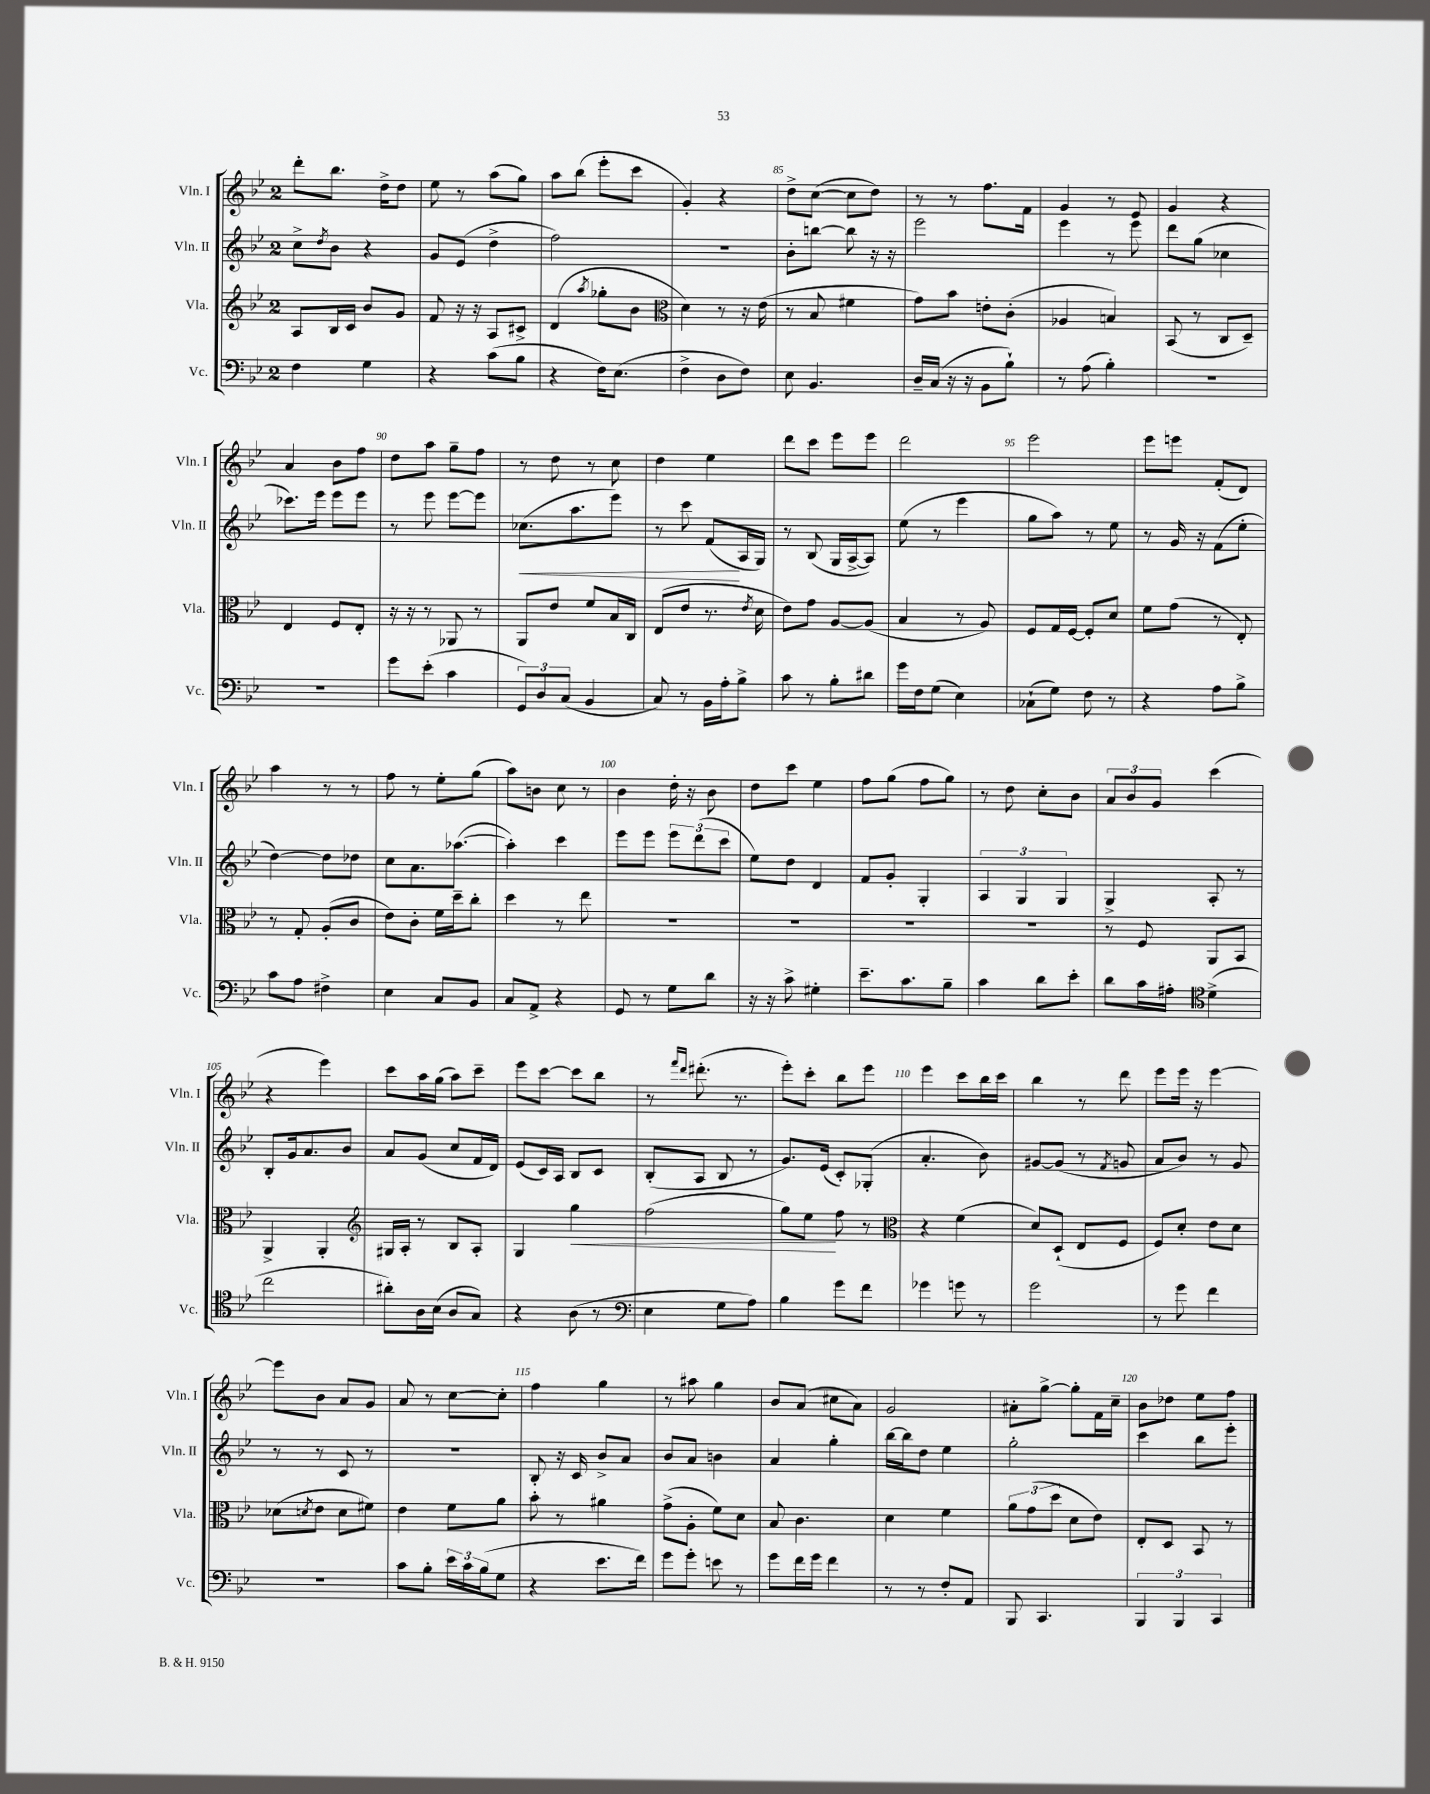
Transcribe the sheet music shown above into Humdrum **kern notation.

**kern	**kern	**dynam	**kern	**dynam	**kern
*part4	*part3	*part3	*part2	*part2	*part1
*staff4	*staff3	*staff3	*staff2	*staff2	*staff1
*I"Vc.	*I"Vla.	*	*I"Vln. II	*	*I"Vln. I
*I'Vc.	*I'Vla.	*	*I'Vln. II	*	*I'Vln. I
*clefF4	*clefG2	*	*clefG2	*	*clefG2
*k[b-e-]	*k[b-e-]	*	*k[b-e-]	*	*k[b-e-]
*M2/4	*M2/4	*	*M2/4	*	*M2/4
=81	=81	=81	=81	=81	=81
4F\	8A/L	.	8cc^\L	.	8ddd'\L
.	.	.	8qdd/	.	.
.	16B-/L	.	8b-\J	.	8.bb-\J
.	16c/JJ	.	.	.	.
4G\	8b-/L	.	4r	.	.
.	.	.	.	.	16dd^\KL
.	8g/J	.	.	.	8dd\J
=82	=82	=82	=82	=82	=82
4r	8f/	.	8g/L	.	8ee-\
.	16r	.	(8e-/J	.	8r
.	16r	.	.	.	.
(8c\L	8A/L	.	4dd^\	.	(8aa\L
8B-\J	8c#X^/J	.	.	.	8gg\J)
=83	=83	=83	=83	=83	=83
4r	(4d/	.	2ff\)	.	8aa\L
.	.	.	.	.	(8bb-\J
.	8qaa/	.	.	.	.
16F\KL)	8gg-X'\L	.	.	.	8eee-'\L
(8.E-\J	.	.	.	.	.
.	8b-\J	.	.	.	8ccc\J
=84	=84	=84	=84	=84	=84
*	*clefC3	*	*	*	*
4F^\	4d\)	.	2r	.	4g'/)
8D\L	8r	.	.	.	4r
8F\J)	16r	.	.	.	.
.	(16e-\	.	.	.	.
=85	=85	=85	=85	=85	=85
8E-\	8r	.	8b-'\L	.	8dd^\L
4.BB-/	8B-/	.	[8bbn\J	.	([8cc\J
.	4f#X\	.	8bb\]	.	8cc\L]
.	.	.	16r	.	8dd\J)
.	.	.	16r	.	.
=86	=86	=86	=86	=86	=86
16D~/LL	8g\L)	.	2eee-\	.	8r
(16C/JJ	.	.	.	.	.
16r	8b-\J	.	.	.	8r
16r	.	.	.	.	.
8BB-\L	8en'\L	.	.	.	8.ff\L
8B-`\J)	(8c'\J	.	.	.	.
.	.	.	.	.	16f\Jk
=87	=87	=87	=87	=87	=87
8r	4A-X/	.	4eee-\	.	4g/
(8A\	.	.	.	.	.
4B-'\)	4Bn/)	.	8r	.	8r
.	.	.	8eee-\	.	8e-/
=88	=88	=88	=88	=88	=88
2r	(8BB-/	.	8ddd\L	.	4g/
.	8r	.	(8gg\J	.	.
.	8C/L	.	4cc-X\	.	4r
.	8D~/J)	.	.	.	.
!!LO:LB:g=z
=89	=89	=89	=89	=89	=89
2r	4E-/	.	8.ccc-X\L)	.	4a/
.	.	.	16eee-\Jk	.	.
.	8F/L	.	8eee-\L	.	8b-\L
.	8E-'/J	.	8eee-\J	.	8ff\J
=90	=90	=90	=90	=90	=90
8g\L	16r	.	8r	.	8dd\L
.	16r	.	.	.	.
(8e-'\J	8r	.	8eee-\	.	8aa\J
4c\	8AA-X/	.	[8eee-\L	.	8gg~\L
.	8r	.	8eee-\J]	.	8ff\J
=91	=91	=91	=91	=91	=91
!	!	!	!	!LO:HP:b	!
12GG/L)	8AA/L	.	(8.cc-X\L	<	8r
12D/	.	.	.	.	.
.	8e-/J	.	.	.	8dd\
(12C/J	.	.	.	.	.
.	.	.	8.aa\	.	.
4BB-/	8f/L	.	.	.	8r
.	16B-/L	.	8eee-\J)	.	8cc\
.	16C/JJ	.	.	.	.
=92	=92	=92	=92	=92	=92
8C/)	(8E-/L	.	8r	.	4dd\
8r	8e-/J	.	8ccc\	.	.
16BB-\LL	8.r	.	(8f/L	.	4ee-\
16A'\J	.	.	.	.	.
8B-^\J	.	.	16A/L	[	.
.	8qe-/	.	.	.	.
.	16d\	.	16G/JJ)	.	.
=93	=93	=93	=93	=93	=93
8c\	8e-\L)	.	8r	.	8ddd\L
8r	8g\J	.	(8B-/	.	8ccc\J
8B-'\L	[8A/L	.	16G/LL	.	8eee-\L
.	.	.	[16A^/J	.	.
8d#X\J	(8A/J]	.	8A/J])	.	8eee-\J
=94	=94	=94	=94	=94	=94
16g\LL	4B-/	.	(8ee-\	.	2ddd\
16F\J	.	.	.	.	.
(8G\J	.	.	8r	.	.
4E-\)	8r	.	4eee-\	.	.
.	8A/)	.	.	.	.
=95	=95	=95	=95	=95	=95
(8C-X`\L	8F/L	.	8gg\L	.	2eee-\
8G\J)	16G/L	.	8aa\J)	.	.
.	[16F/JJ	.	.	.	.
8F\	8F'/L]	.	8r	.	.
8r	8d/J	.	8ee-\	.	.
=96	=96	=96	=96	=96	=96
4r	8f\L	.	8r	.	8eee-\L
.	(8g\J	.	16g/	.	8eeen\J
.	.	.	16r	.	.
8A\L	8r	.	(8f\L	.	(8f'/L
8B-^\J	8E-'/)	.	8ee-'\J	.	8d/J)
!!LO:LB:g=z
=97	=97	=97	=97	=97	=97
8c\L	8r	.	[4dd\)	.	4aa\
8A\J	8G'/	.	.	.	.
4F#X^\	(8A'/L	.	8dd\L]	.	8r
.	8c/J	.	8dd-X\J	.	8r
=98	=98	=98	=98	=98	=98
4E-\	8e-\L)	.	8cc\L	.	8ff\
.	8c'\J	.	8.a\	.	8r
8C/L	16f\LL	.	.	.	8ee-'\L
.	16dd~\J	.	([8.aa-X\J	.	.
8BB-/J	8cc'\J	.	.	.	(8gg\J
=99	=99	=99	=99	=99	=99
8C/L	4dd\	.	4aa-'\])	.	8aa\L)
8AA^/J	.	.	.	.	8bn\J
4r	8r	.	4ccc\	.	8cc\
.	8ee-\	.	.	.	8r
=100	=100	=100	=100	=100	=100
8GG/	2r	.	8eee-\L	.	4b-\
8r	.	.	8eee-\J	.	.
8G\L	.	.	12eee-\L	.	16dd'\
.	.	.	.	.	16r
.	.	.	(12ddd\	.	.
8d\J	.	.	.	.	8b-\
.	.	.	12ccc\J	.	.
=101	=101	=101	=101	=101	=101
16r	2r	.	8ee-\L)	.	8dd\L
16r	.	.	.	.	.
8c^\	.	.	8dd\J	.	8ccc\J
4G#X'\	.	.	4d/	.	4ee-\
=102	=102	=102	=102	=102	=102
8.e-~\L	2r	.	8f/L	.	8ff\L
.	.	.	8g'/J	.	(8gg\J
8.c\	.	.	.	.	.
.	.	.	4G'/	.	8ff\L
8B-~\J	.	.	.	.	8gg\J)
=103	=103	=103	=103	=103	=103
4c\	2r	.	6A/	.	8r
.	.	.	.	.	8dd\
.	.	.	6G/	.	.
8d\L	.	.	.	.	8cc'\L
.	.	.	6G/	.	.
8e-'\J	.	.	.	.	8b-\J
=104	=104	=104	=104	=104	=104
8d\L	8r	.	4G^/	.	12a/L
.	.	.	.	.	12b-/
16c\L	8F/	.	.	.	.
.	.	.	.	.	12g/J
16A#X'\JJ	.	.	.	.	.
*clefC4	*	*	*	*	*
(4d^\	8AA/L	.	8A'/	.	(4ccc\
.	8BB-/J	.	8r	.	.
!!LO:LB:g=z
=105	=105	=105	=105	=105	=105
2cc\	4AA^/	.	8B-'/L	.	4r
.	.	.	16g/k	.	.
.	.	.	8.a/	.	.
.	4AA'/	.	.	.	4eee-\)
.	.	.	8b-/J	.	.
=106	=106	=106	=106	=106	=106
*	*clefG2	*	*	*	*
8a#X'\L)	16G#X/LL	.	8a/L	.	8ccc\L
.	16A'/JJ	.	.	.	.
16A\L	8r	.	(8g/J	.	16aa\L
(16B-\JJ	.	.	.	.	(16gg\JJ
8A/L	8B-/L	.	8cc/L	.	8aa\L)
8G/J)	8A'/J	.	16f/L	.	8ccc~\J
.	.	.	16d/JJ)	.	.
=107	=107	=107	=107	=107	=107
4r	4G/	.	(8e-/L	.	8eee-\L
.	.	.	16c/L)	.	[8ccc\J
.	.	.	16A/JJ	.	.
!	!	!LO:HP:b	!	!	!
(8A\	4gg\	<	8B-/L	.	8ccc\L]
8r	.	.	8c/J	.	8bb-\J
=108	=108	=108	=108	=108	=108
*clefF4	*	*	*	*	*
4E-\	(2ff\	.	(8B-'/L	.	8r
.	.	.	.	.	16qqfff/LL
.	.	.	.	.	16qqddd/JJ
.	.	.	8A/J	.	(8.ddd#X'\
8G\L	.	.	8B-/	.	.
.	.	.	.	.	8.r
8A\J)	.	.	8r	.	.
=109	=109	=109	=109	=109	=109
4B-\	8gg\L)	.	8.g/L)	.	8eee-'\L)
.	8ee-\J	.	.	.	8ccc'\J
.	.	.	(16e-/Jk	.	.
8g\L	8ff\	[	8c'/L)	.	8bb-\L
8f\J	8r	.	(8G-X'/J	.	8eee-\J
=110	=110	=110	=110	=110	=110
*	*clefC3	*	*	*	*
4g-X\	4r	.	4.a'/	.	4eee-\
8gn\	(4f\	.	.	.	8ccc\L
8r	.	.	8b-\)	.	16bb-\L
.	.	.	.	.	16ccc\JJ
=111	=111	=111	=111	=111	=111
2g\	8d/L)	.	[8g#X/L	.	4bb-\
.	(8D`/J	.	(8g#/J]	.	.
.	8E-/L	.	8r	.	8r
.	.	.	8qf/	.	.
.	8F/J	.	8gn/	.	8ddd\
=112	=112	=112	=112	=112	=112
8r	8F/L)	.	8a/L	.	8eee-\L
8g\	8d'/J	.	8b-/J)	.	16eee-\Jk
.	.	.	.	.	16r
4f\	8e-\L	.	8r	.	[4eee-\
.	8d\J	.	8g/	.	.
!!LO:LB:g=z
=113	=113	=113	=113	=113	=113
2r	(8d-X\L	.	8r	.	8eee-\L]
.	8qdn/	.	.	.	.
.	8e-\J	.	8r	.	8b-\J
.	8d\L	.	8c/	.	8a/L
.	8f#X\J)	.	8r	.	8g/J
=114	=114	=114	=114	=114	=114
8c\L	4e-\	.	2r	.	8a/
8B-'\J	.	.	.	.	8r
24e-\LL	8f\L	.	.	.	[8cc\L
24c\	.	.	.	.	.
(24B-\J	.	.	.	.	.
8G\J	8a\J	.	.	.	8cc'\J]
=115	=115	=115	=115	=115	=115
4r	8b-'\	.	8B-'/	.	4ff\
.	8r	.	16r	.	.
.	.	.	16c/	.	.
8.e-\L	4a#X\	.	8b-^/L	.	4gg\
.	.	.	8a/J	.	.
16f\Jk)	.	.	.	.	.
=116	=116	=116	=116	=116	=116
8g\L	(8g^\L	.	8b-/L	.	8r
8g'\J	8A'\J	.	8a/J	.	8aa#X\
8en\	8f\L)	.	4bn\	.	4gg\
8r	8d\J	.	.	.	.
=117	=117	=117	=117	=117	=117
8g\L	8B-/	.	4a/	.	8b-/L
16f\L	4.c\	.	.	.	(8a/J
16g\JJ	.	.	.	.	.
4f\	.	.	4gg'\	.	8cc#X\L
.	.	.	.	.	8a\J)
=118	=118	=118	=118	=118	=118
8r	4d\	.	[16bb-\LL	.	2g/
.	.	.	16bb-\J]	.	.
8r	.	.	8dd\J	.	.
8F'/L	4f\	.	4ee-\	.	.
8AA/J	.	.	.	.	.
=119	=119	=119	=119	=119	=119
8BBB-/	12a\L	.	2gg'\	.	8a#X'\L
.	(12g\	.	.	.	.
4.CC/	.	.	.	.	[8gg^\J
.	12dd\J	.	.	.	.
.	8d\L	.	.	.	8gg'\L]
.	8e-\J)	.	.	.	16f\L
.	.	.	.	.	16cc~\JJ
=120	=120	=120	=120	=120	=120
6BBB-/	8E-'/L	.	4ccc\	.	8b-\L
.	8D/J	.	.	.	8dd-X\J
6BBB-/	.	.	.	.	.
.	8BB-/	.	8bb-\L	.	8ee-\L
6CC/	.	.	.	.	.
.	8r	.	8eee-'\J	.	8ff\J
==	==	==	==	==	==
*-	*-	*-	*-	*-	*-
